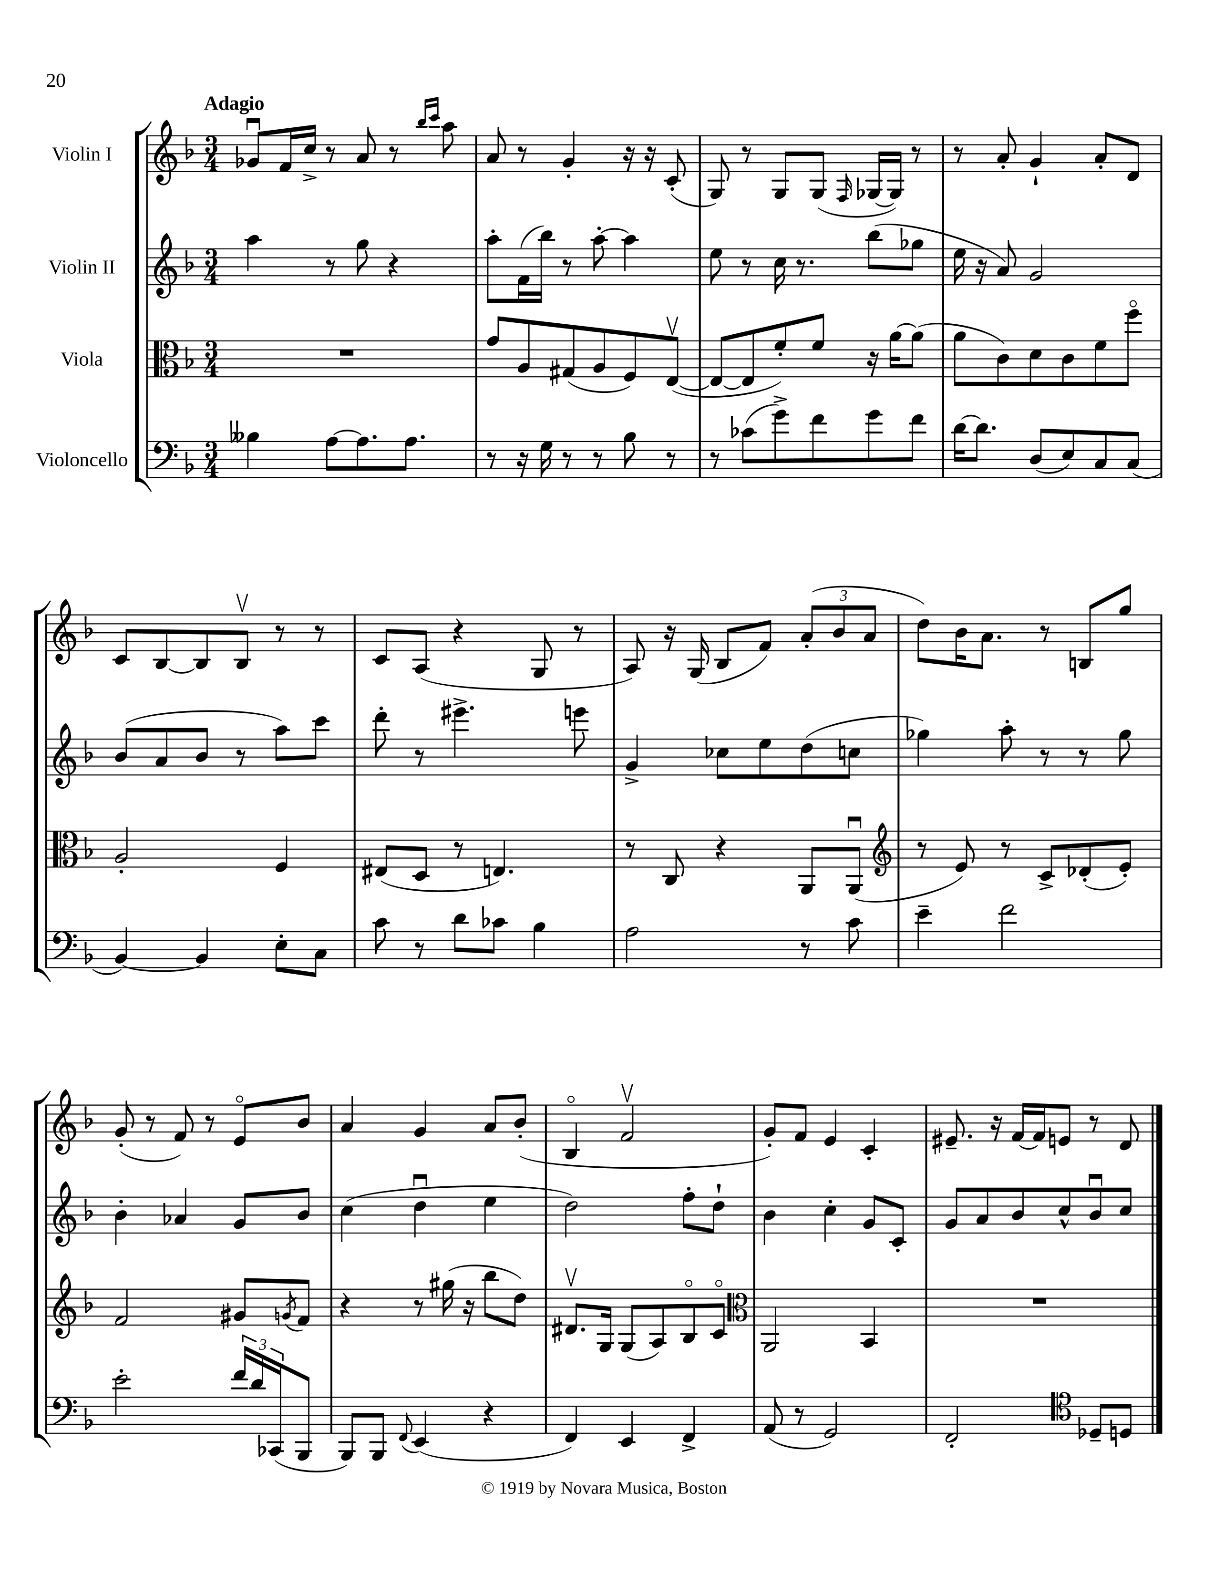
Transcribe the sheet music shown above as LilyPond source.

<<
\new StaffGroup <<
\new Staff = "s0" \with { instrumentName = "Violin I" } {
    \clef treble \key f \major \numericTimeSignature \time 3/4 \tempo "Adagio"
    ges'8\downbow f'16 c''16-> r8 a'8 r8 \grace { bes''16 c'''16 } a''8 |
    a'8 r8 g'4-. r16 r16 c'8-.( |
    g8) r8 g8 g8( \grace { f16 } ges16~ ges16) r8 |
    r8 a'8-. g'4-! a'8-. d'8 |
    c'8 bes8~ bes8 bes8\upbow r8 r8 |
    c'8 a8( r4 g8 r8 |
    a8) r16 g16( bes8 f'8) \tuplet 3/2 { a'8-.( bes'8 a'8 } |
    d''8) bes'16 a'8. r8 b8 g''8 |
    g'8-.( r8 f'8) r8 e'8\flageolet bes'8 |
    a'4 g'4 a'8 bes'8-.( |
    bes4\flageolet f'2\upbow |
    g'8-.) f'8 e'4 c'4-. |
    eis'8.-- r16 f'16~ f'16 e'8 r8 d'8 \bar "|." |
}
\new Staff = "s1" \with { instrumentName = "Violin II" } {
    \clef treble \key f \major \numericTimeSignature \time 3/4
    a''4 r8 g''8 r4 |
    a''8-. f'16( bes''16) r8 a''8~-. a''4 |
    e''8 r8 c''16 r8. bes''8( ges''8 |
    e''16 r16 a'8) g'2 |
    bes'8( a'8 bes'8 r8 a''8) c'''8 |
    d'''8-. r8 eis'''4.-> e'''8 |
    g'4-> ces''8 e''8 d''8( c''8 |
    ges''4) a''8-. r8 r8 ges''8 |
    bes'4-. aes'4 g'8 bes'8 |
    c''4( d''4\downbow e''4 |
    d''2) f''8-. d''8-! |
    bes'4 c''4-. g'8 c'8-. |
    g'8 a'8 bes'8 c''8-^ bes'8\downbow c''8 \bar "|." |
}
\new Staff = "s2" \with { instrumentName = "Viola" } {
    \clef alto \key f \major \numericTimeSignature \time 3/4
    R2. |
    g'8 a8 gis8( a8 f8) e8~\upbow( |
    e8~ e8 f'8-.) f'8 r16 a'16~ a'8( |
    a'8 c'8) d'8 c'8 f'8 f''8\flageolet |
    a2-. f4 |
    eis8( d8 r8 e4.) |
    r8 c8 r4 a,8 a,8\downbow( |
    \clef treble r8 e'8) r8 c'8-> des'8-.( e'8-.) |
    f'2 gis'8 \acciaccatura { g'8 } f'8 |
    r4 r8 gis''16( r16 bes''8 d''8) |
    dis'8.\upbow g16 g8( a8) bes8\flageolet c'8\flageolet |
    \clef alto a,2 bes,4 |
    R2. \bar "|." |
}
\new Staff = "s3" \with { instrumentName = "Violoncello" } {
    \clef bass \key f \major \numericTimeSignature \time 3/4
    beses4 a8~ a8. a8. |
    r8 r16 g16 r8 r8 bes8 r8 |
    r8 ces'8( g'8->) f'8 g'8 f'8 |
    d'16~ d'8. d8( e8) c8 c8( |
    bes,4~) bes,4 e8-. c8 |
    c'8 r8 d'8 ces'8 bes4 |
    a2 r8 c'8 |
    e'4-- f'2 |
    e'2-. \tuplet 3/2 { f'16 d'16 ces,16( } bes,,8 |
    bes,,8) bes,,8 \appoggiatura { f,8 } e,4( r4 |
    f,4) e,4 f,4-> |
    a,8( r8 g,2) |
    f,2-. \clef tenor des8-- d8 \bar "|." |
}
>>
>>
\layout { \context { \Score \remove "Bar_number_engraver" } }
